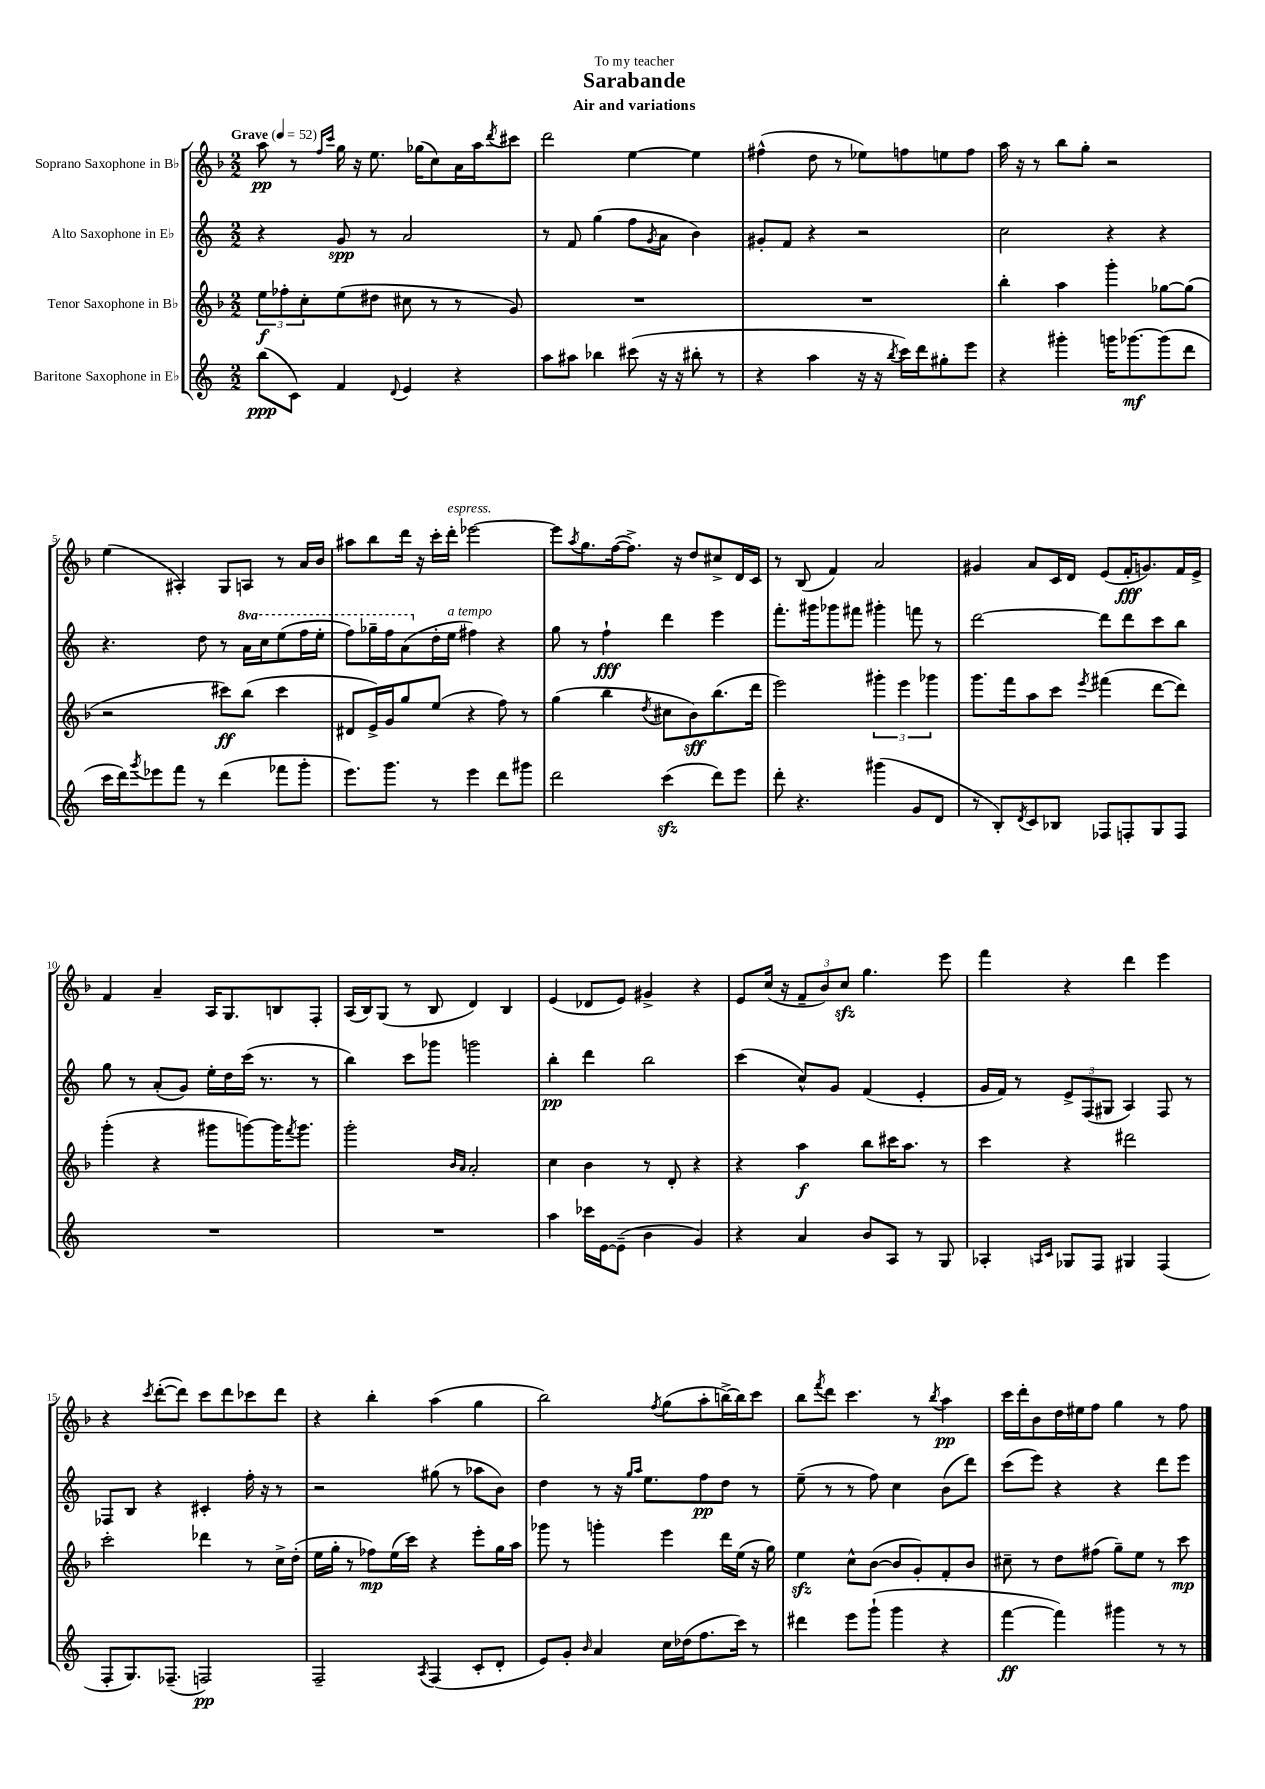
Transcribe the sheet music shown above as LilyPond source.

\header { title = "Sarabande" subtitle = "Air and variations" dedication = "To my teacher" }
<<
\new StaffGroup <<
\new Staff = "s0" \with { instrumentName = "Soprano Saxophone in Bb" } {
    \clef treble \key f \major \numericTimeSignature \time 2/2 \tempo "Grave" 4 = 52
    a''8\pp r8 \grace { f''16 c'''16 } g''16 r16 e''8. ges''16( c''8) a'16 a''16 \acciaccatura { d'''8 } cis'''8 |
    d'''2 e''4~ e''4 |
    fis''4-^( d''8 r8 ees''8) f''8 e''8 f''8 |
    a''16 r16 r8 bes''8 g''8-. r2 |
    e''4( ais4-.) g8 a8 r8 a'16 bes'16 |
    ais''8 bes''8 d'''16 r16 c'''16-. d'''16-.^\markup { \italic "espress." } ees'''2~ |
    ees'''8 \acciaccatura { a''8 } g''8. f''16~( f''8.->) r16 d''8 cis''8-> d'16 c'16 |
    r8 bes8( f'4) a'2 |
    gis'4 a'8 c'16 d'16 e'8( f'16-.\fff g'8.) f'16 e'16-> |
    f'4 a'4-- a16 g8. b8 f8-. |
    a16( bes16) g8( r8 bes8 d'4) bes4 |
    e'4( des'8 e'8) gis'4-> r4 |
    e'8 c''16( r16 \tuplet 3/2 { f'8-- bes'8) c''8\sfz } g''4. e'''8 |
    f'''4 r4 d'''4 e'''4 |
    r4 \acciaccatura { c'''8 } d'''8~-.( d'''8) c'''8 d'''8 ces'''8 d'''8 |
    r4 bes''4-. a''4( g''4 |
    bes''2) \acciaccatura { f''8 } g''8( a''8-. b''16~->) b''16 c'''8 |
    bes''8 \acciaccatura { f'''8 } d'''8 c'''4. r8 \acciaccatura { bes''8 } a''4\pp |
    c'''16 d'''16-. bes'8 d''16 eis''16 f''8 g''4 r8 f''8 \bar "|." |
}
\new Staff = "s1" \with { instrumentName = "Alto Saxophone in Eb" } {
    \clef treble \key c \major \numericTimeSignature \time 2/2 \set Staff.ottavationMarkups = #ottavation-simple-ordinals
    r4 g'8\spp r8 a'2 |
    r8 f'8 g''4( f''8 \acciaccatura { g'8 } a'8 b'4) |
    gis'8-. f'8 r4 r2 |
    c''2 r4 r4 |
    r4. d''8 r8 \ottava #1 a''16 c'''16 e'''8( f'''16 e'''16-. |
    f'''8) ges'''16-- f'''16 a''8( \ottava #0 d''16-. e''16^\markup { \italic "a tempo" } fis''4) r4 |
    g''8 r8 f''4-!\fff d'''4 e'''4 |
    f'''8.-. gis'''16 ges'''8 fis'''8 gis'''4-. f'''8 r8 |
    d'''2~ d'''8 d'''8 c'''8 b''8 |
    g''8 r8 a'8-.( g'8) e''16-. d''16 c'''16( r8. r8 |
    b''4) c'''8 ges'''8 g'''2 |
    b''4-.\pp d'''4 b''2 |
    c'''4( c''8-^) g'8 f'4( e'4-. |
    g'16 f'16) r8 \tuplet 3/2 { e'8-> f8( gis8 } a4) f8 r8 |
    fes8 b8 r4 cis'4-. f''16-. r16 r8 |
    r2 gis''8( r8 aes''8 b'8) |
    d''4 r8 r16 \grace { g''16 a''16 } e''8. f''8\pp d''8 r8 |
    e''8--( r8 r8 f''8) c''4 b'8( d'''8) |
    c'''8( e'''8) r4 r4 d'''8 e'''8 \bar "|." |
}
\new Staff = "s2" \with { instrumentName = "Tenor Saxophone in Bb" } {
    \clef treble \key f \major \numericTimeSignature \time 2/2
    \tuplet 3/2 { e''8\f fes''8-. c''8-. } e''8( dis''8 cis''8 r8 r8 g'8) |
    R1 |
    R1 |
    bes''4-. a''4 g'''4-. ges''8~ ges''8( |
    r2 cis'''8\ff) bes''8( cis'''4 |
    dis'8 e'16->) g'16 g''8 e''8( r4 f''8) r8 |
    g''4( bes''4 \acciaccatura { d''8 } cis''8 bes'8\sff) bes''8.( d'''16 |
    e'''2) \tuplet 3/2 { gis'''4-. e'''4 ges'''4 } |
    g'''8. f'''16 a''8 c'''8 \acciaccatura { e'''8 } fis'''4( d'''8~ d'''8) |
    g'''4-.( r4 gis'''8 g'''8~) g'''16 \acciaccatura { f'''8 } g'''8. |
    g'''2-. \grace { bes'16 a'16 } a'2-. |
    c''4 bes'4 r8 d'8-. r4 |
    r4 a''4\f bes''8 cis'''16 a''8. r8 |
    c'''4 r4 dis'''2 |
    c'''2-. des'''4 r8 c''16-> d''16-.( |
    e''16 g''16-. r8 fes''8\mp) e''16( c'''16) r4 e'''8-. g''16 a''16 |
    ges'''8 r8 g'''4-. e'''4 d'''16 e''16( r16 g''16) |
    e''4\sfz c''8-^ bes'8~( bes'8 g'8-.) f'8-. bes'8 |
    cis''8-- r8 d''8 fis''8( g''8--) e''8 r8 c'''8\mp \bar "|." |
}
\new Staff = "s3" \with { instrumentName = "Baritone Saxophone in Eb" } {
    \clef treble \key c \major \numericTimeSignature \time 2/2
    b''8\ppp( c'8) f'4 \appoggiatura { d'8 } e'4 r4 |
    a''8 ais''8 bes''4 cis'''8( r16 r16 bis''8-. r8 |
    r4 a''4 r16 r16 \acciaccatura { b''8 } c'''16) d'''16 gis''8-. e'''8 |
    r4 gis'''4-. g'''16 ges'''8.~\mf ges'''8( d'''8 |
    c'''16 d'''16) \acciaccatura { g'''8 } ees'''8 f'''8 r8 d'''4( fes'''8 g'''8-. |
    e'''8.) g'''8. r8 e'''4 d'''8 gis'''8 |
    d'''2 c'''4\sfz( d'''8) e'''8 |
    d'''8-. r4. gis'''4( g'8 d'8 |
    r8 b8-.) \acciaccatura { d'8 } c'8 bes8 fes8 f8-. g8 f8 |
    R1 |
    R1 |
    a''4 ces'''16 e'16~ e'8--( b'4 g'4) |
    r4 a'4 b'8 a8 r8 g8 |
    aes4-. \grace { a16 c'16 } ges8 f8 gis4 f4( |
    f8-. g8.) fes8.--( f2\pp) |
    f2-- \acciaccatura { a8 } f4( c'8-. d'8-. |
    e'8) g'8-. \grace { b'16 } a'4 c''16 des''16( f''8. c'''16) r8 |
    dis'''4 e'''8 g'''8-!( g'''4 r4 |
    f'''4~\ff f'''4) gis'''4 r8 r8 \bar "|." |
}
>>
>>
